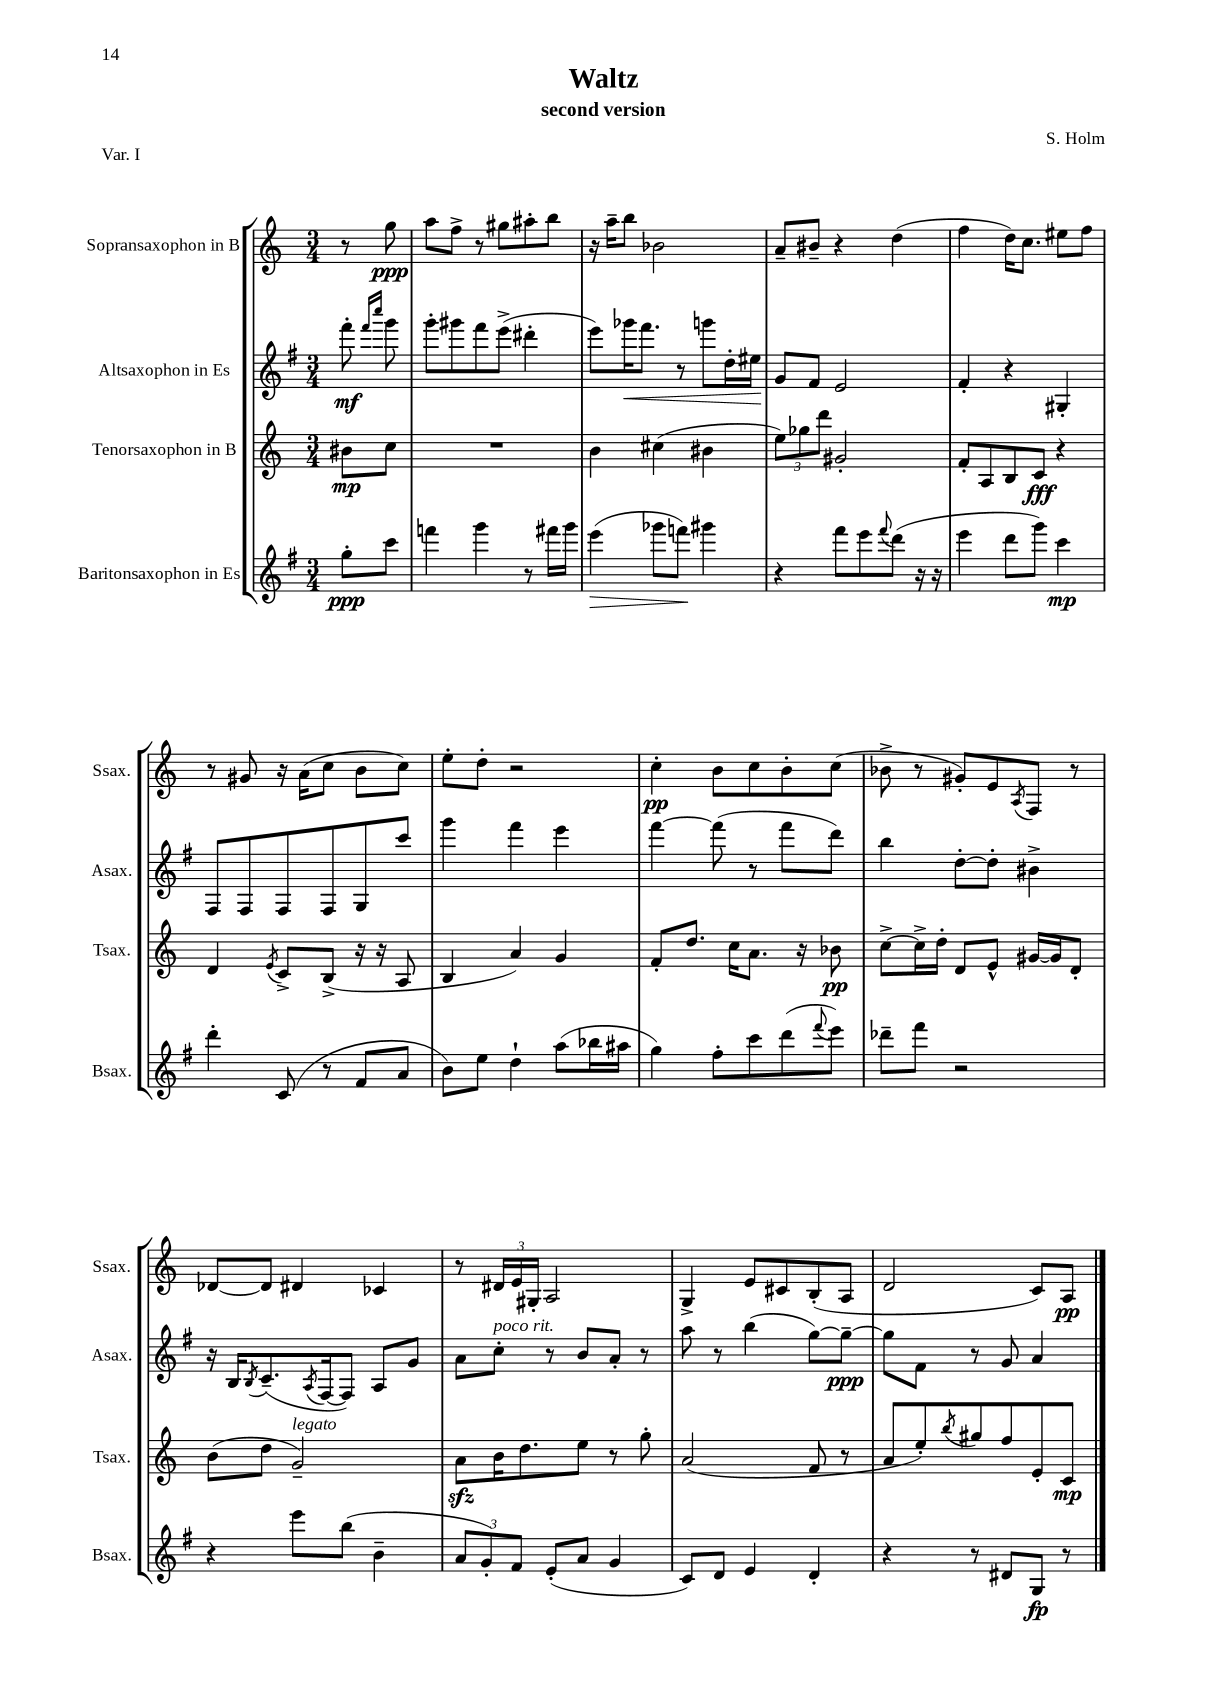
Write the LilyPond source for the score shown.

\header { title = "Waltz" composer = "S. Holm" subtitle = "second version" piece = "Var. I" }
<<
\new StaffGroup <<
\new Staff = "s0" \with { instrumentName = "Sopransaxophon in B" shortInstrumentName = "Ssax." } {
    \clef treble \key c \major \numericTimeSignature \time 3/4 \partial 4
    r8 g''8\ppp |
    a''8 f''8-> r8 gis''8 ais''8-. b''8 |
    r16 a''16-- b''8 bes'2 |
    a'8-- bis'8-- r4 d''4( |
    f''4 d''16) c''8. eis''8 f''8 |
    r8 gis'8 r16 a'16( c''8 b'8 c''8) |
    e''8-. d''8-. r2 |
    c''4-.\pp b'8 c''8 b'8-. c''8( |
    bes'8-> r8 gis'8-.) e'8 \acciaccatura { a8 } f8 r8 |
    des'8~ des'8 dis'4 ces'4 |
    r8 \tuplet 3/2 { dis'16 e'16 gis16-. } a2 |
    g4-> e'8 cis'8 b8-.( a8 |
    d'2 c'8) a8\pp \bar "|." |
}
\new Staff = "s1" \with { instrumentName = "Altsaxophon in Es" shortInstrumentName = "Asax." } {
    \clef treble \key g \major \numericTimeSignature \time 3/4 \partial 4
    fis'''8-.\mf \grace { fis'''16 c''''16 } g'''8 |
    g'''8-. gis'''8 fis'''8 e'''8->( dis'''4-. |
    e'''8) ges'''16\< fis'''8. r8 g'''8 d''16-. eis''16\! |
    g'8 fis'8 e'2 |
    fis'4-. r4 gis4-. |
    fis8 fis8 fis8 fis8 g8 c'''8 |
    g'''4 fis'''4 e'''4 |
    fis'''4~ fis'''8( r8 fis'''8 d'''8) |
    b''4 d''8~-. d''8-. bis'4-> |
    r16 b16 \acciaccatura { b8 } c'8.--( \acciaccatura { a8 } fis16~ fis8) a8 g'8 |
    a'8 c''8-.^\markup { \italic "poco rit." } r8 b'8 a'8-. r8 |
    a''8 r8 b''4( g''8~) g''8~--\ppp |
    g''8 fis'8 r8 g'8 a'4 \bar "|." |
}
\new Staff = "s2" \with { instrumentName = "Tenorsaxophon in B" shortInstrumentName = "Tsax." } {
    \clef treble \key c \major \numericTimeSignature \time 3/4 \partial 4
    bis'8\mp c''8 |
    R2. |
    b'4 cis''4( bis'4 |
    \tuplet 3/2 { e''8) ges''8 d'''8 } gis'2-. |
    f'8-. a8 b8 c'8\fff r4 |
    d'4 \acciaccatura { e'8 } c'8-> b8->( r16 r16 a8 |
    b4 a'4) g'4 |
    f'8-. d''8. c''16 a'8. r16 bes'8\pp |
    c''8~-> c''16-> d''16-. d'8 e'8-^ gis'16~ gis'16 d'8-. |
    b'8( d''8 g'2--^\markup { \italic "legato" }) |
    a'8\sfz b'16 d''8. e''8 r8 g''8-. |
    a'2( f'8 r8 |
    a'8 e''8-.) \acciaccatura { b''8 } gis''8 f''8 e'8-. c'8\mp \bar "|." |
}
\new Staff = "s3" \with { instrumentName = "Baritonsaxophon in Es" shortInstrumentName = "Bsax." } {
    \clef treble \key g \major \numericTimeSignature \time 3/4 \partial 4
    g''8-.\ppp c'''8 |
    f'''4 g'''4 r8 fis'''16 g'''16 |
    e'''4\>( ges'''8 f'''8\!) gis'''4 |
    r4 fis'''8 e'''8 \appoggiatura { fis'''8 } d'''8( r16 r16 |
    e'''4 d'''8 g'''8) c'''4\mp |
    d'''4-. c'8( r8 fis'8 a'8 |
    b'8) e''8 d''4-! a''8( bes''16 ais''16 |
    g''4) fis''8-. c'''8 d'''8( \appoggiatura { fis'''8 } e'''8) |
    des'''8-- fis'''8 r2 |
    r4 e'''8 b''8( b'4-- |
    \tuplet 3/2 { a'8 g'8-.) fis'8 } e'8-.( a'8 g'4 |
    c'8) d'8 e'4 d'4-. |
    r4 r8 dis'8 g8\fp r8 \bar "|." |
}
>>
>>
\layout { \context { \Score \remove "Bar_number_engraver" } }
